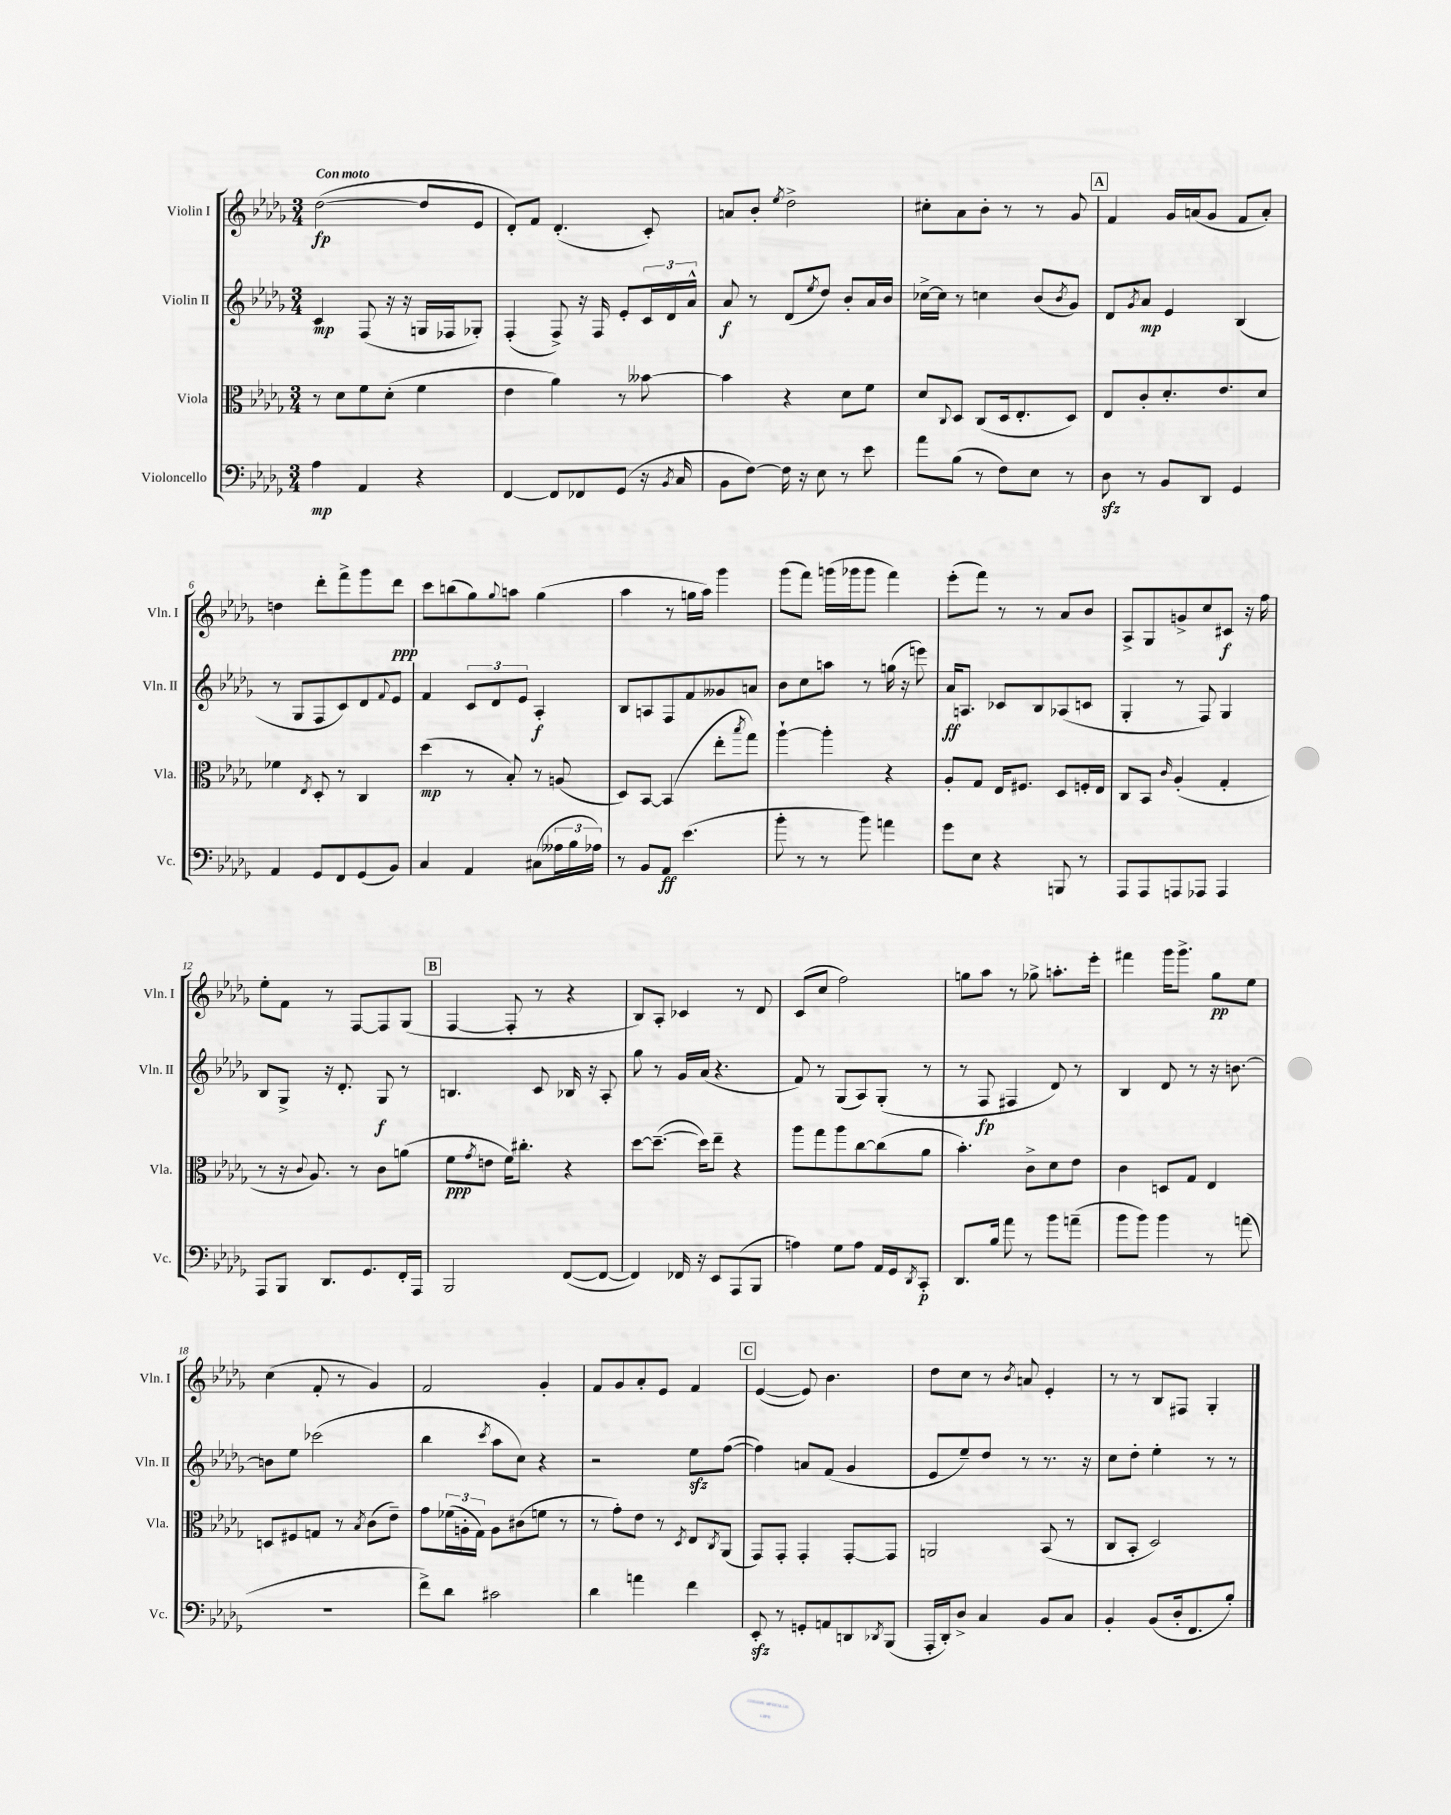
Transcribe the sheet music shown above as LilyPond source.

<<
\new StaffGroup <<
\new Staff = "s0" \with { instrumentName = "Violin I" shortInstrumentName = "Vln. I" } {
    \clef treble \key des \major \numericTimeSignature \time 3/4 \tempo "Con moto"
    des''2~\fp( des''8 ees'8 |
    des'8-.) f'8 des'4.-.( c'8-.) |
    a'8 bes'8-. \acciaccatura { ees''8 } des''2-> |
    cis''8-. aes'8 bes'8-. r8 r8 ges'8 |
    \mark \markup { \box "A" } f'4 ges'16 a'16( ges'8 f'8 a'8-.) |
    d''4 des'''8-. f'''8-> ges'''8 des'''8\ppp |
    c'''8 b''8( ges''8) \appoggiatura { ges''8 } a''8 ges''4( |
    aes''4 r8 g''16 aes''16) ges'''4 |
    ges'''8( f'''8) g'''16( ges'''16 ges'''8 f'''4) |
    ees'''8-.( f'''8) r8 r8 aes'8 bes'8 |
    aes8-> ges8 g'8-> c''8 cis'8\f r16 f''16 |
    ees''8-. f'8 r8 f8~ f8 ges8( |
    \mark \markup { \box "B" } f4~ f8-. r8 r4 |
    bes8) aes8-. ces'4 r8 des'8 |
    c'8( c''8 f''2) |
    g''8 aes''8 r8 ges''8-> a''8.-. ees'''16-. |
    fis'''4 ges'''16 ges'''8.-> ges''8\pp ees''8 |
    c''4( f'8-. r8 ges'4) |
    f'2 ges'4-. |
    f'8 ges'8 aes'8-. ees'8 f'4 |
    \mark \markup { \box "C" } ees'4~( ees'8) bes'4. |
    des''8 c''8 r8 \acciaccatura { bes'8 } a'8 ees'4-. |
    r8 r8 bes8 fis8 ges4-. \bar "|." |
}
\new Staff = "s1" \with { instrumentName = "Violin II" shortInstrumentName = "Vln. II" } {
    \clef treble \key des \major \numericTimeSignature \time 3/4
    c'4\mp f8( r16 r16 g16 fes16 ges8-.) |
    f4-.( f8->) r16 f16 ees'8-. \tuplet 3/2 { c'16 des'16 aes'16-^ } |
    aes'8\f r8 des'8( \acciaccatura { ees''8 } des''8) bes'8-. aes'16 bes'16 |
    ces''16~-> ces''16 r8 c''4 bes'8( \acciaccatura { bes'8 } ges'8) |
    \mark \markup { \box "A" } des'8 \acciaccatura { ges'8 } aes'8\mp ees'4 bes4( |
    r8 ges8 f8 c'8) des'8 \appoggiatura { f'8 } ees'8 |
    f'4 \tuplet 3/2 { c'8 des'8 ees'8 } aes4-.\f |
    bes8 a8 f8 f'8 geses'8 a'8 |
    bes'8 c''8 a''8 r8 g''16( r16 e'''8) |
    aes'16\ff a8. ces'8 bes8 aes8( c'8 |
    ges4-. r8 f8) ges4 |
    bes8 ges8-> r16 des'8.-. ges8\f r8 |
    \mark \markup { \box "B" } b4. c'8 bes16 r16 aes8-. |
    ges''8 r8 ges'16 aes'16( r4. |
    f'8) r8 ges8( aes8) ges8-.( r8 |
    r8 f8\fp fis4 des'8) r8 |
    bes4 des'8 r8 r16 b'8.~ |
    b'8 ees''8 ces'''2( |
    bes''4 \acciaccatura { c'''8 } aes''8 c''8) r4 |
    r2 ees''8\sfz f''8~( |
    \mark \markup { \box "C" } f''4) a'8 f'8( ges'4 |
    ees'8 ees''8--) des''8 r8 r8. r16 |
    c''8 des''8-. ees''4-. r8 r8 \bar "|." |
}
\new Staff = "s2" \with { instrumentName = "Viola" shortInstrumentName = "Vla." } {
    \clef alto \key des \major \numericTimeSignature \time 3/4
    r8 des'8 f'8 des'8-.( f'4 |
    ees'4 aes'4) r8 beses'8~ |
    beses'4 r4 des'8 f'8 |
    des'8 \appoggiatura { c8 } des8 c8( des16 ees8.-. des8) |
    \mark \markup { \box "A" } ees8 c'8-. des'8.-. ees'8. des'8 |
    fes'4 \acciaccatura { ees8 } des8-. r8 c4 |
    des''4\mp( r8 bes8-.) r8 a8( |
    des8) bes,8~ bes,4( ees''8-. \acciaccatura { bes''8 } ges''8) |
    aes''4~-! aes''4-. r4 |
    aes8-. ges8 ees16 fis8. des8 f16-. ees16 |
    c8 bes,8 \grace { c'16 } aes4-.( ges4-. |
    r8 r16 \appoggiatura { c'8 } aes8.) r8 c'8 a'8( |
    \mark \markup { \box "B" } f'8\ppp \acciaccatura { ges'8 } e'8 f'16) cis''8.-. r4 |
    des''8~ des''8.~--( des''16) ees''8-- r4 |
    aes''8 ges''8 aes''8 c''8~ c''8( aes'8 |
    bes'4.-.) c'8-> des'8 ees'8 |
    c'4 d8 ges8 ees4 |
    d8 fis8 g8 r8 \acciaccatura { bes8 } c'8( ees'8--) |
    ges'8 \tuplet 3/2 { fes'16( a16-. ges16) } a8 cis'8( f'8 r8 |
    r8 ges'8-.) ees'8 r8 \acciaccatura { des8 } ees8 \acciaccatura { c8 } aes,8( |
    \mark \markup { \box "C" } ges,8) ges,8-. ges,4-. ges,8~-. ges,8 |
    a,2 bes,8( r8 |
    c8 bes,8-. des2) \bar "|." |
}
\new Staff = "s3" \with { instrumentName = "Violoncello" shortInstrumentName = "Vc." } {
    \clef bass \key des \major \numericTimeSignature \time 3/4
    aes4\mp aes,4 r4 |
    f,4~ f,8 fes,8 ges,8( r16 \acciaccatura { bes,8 } c16 |
    bes,8 f8~) f16 r16 ees8 r8 ees'8 |
    aes'8 bes8( r8 f8) ees8 r8 |
    \mark \markup { \box "A" } des8\sfz r8 bes,8 des,8 ges,4 |
    aes,4 ges,8 f,8 ges,8( bes,8) |
    c4 aes,4 cis8( \tuplet 3/2 { aeses16 bes16 aes16) } |
    r8 bes,8 aes,8\ff ees'4.( |
    bes'8-. r8 r8 bes'8) a'4 |
    ges'8 ees8 r4 b,,8 r8 |
    aes,,8 aes,,8 a,,8 aes,,8 aes,,4 |
    aes,,8 bes,,8 des,8. ges,8. f,16-. aes,,16 |
    \mark \markup { \box "B" } bes,,2 f,8~( f,8~ |
    f,4) fes,16 r16 ees,8 aes,,8( bes,,8 |
    a4) ges8 a8 aes,16 ges,16 \acciaccatura { des,8 } c,8-.\p |
    des,8. bes16 aes'8 r8 bes'8 a'8--( |
    bes'8 bes'8) bes'4 r8 a'8( |
    R2. |
    f'8->) des'8 cis'2 |
    des'4 a'4 f'4 |
    \mark \markup { \box "C" } ees,8-.\sfz r8 g,8-. a,8 d,8 \acciaccatura { des,8 } bes,,8( |
    aes,,16-. des,16-.) des8-> c4 bes,8 c8 |
    bes,4-. bes,8( des16-. f,8. bes8-.) \bar "|." |
}
>>
>>
